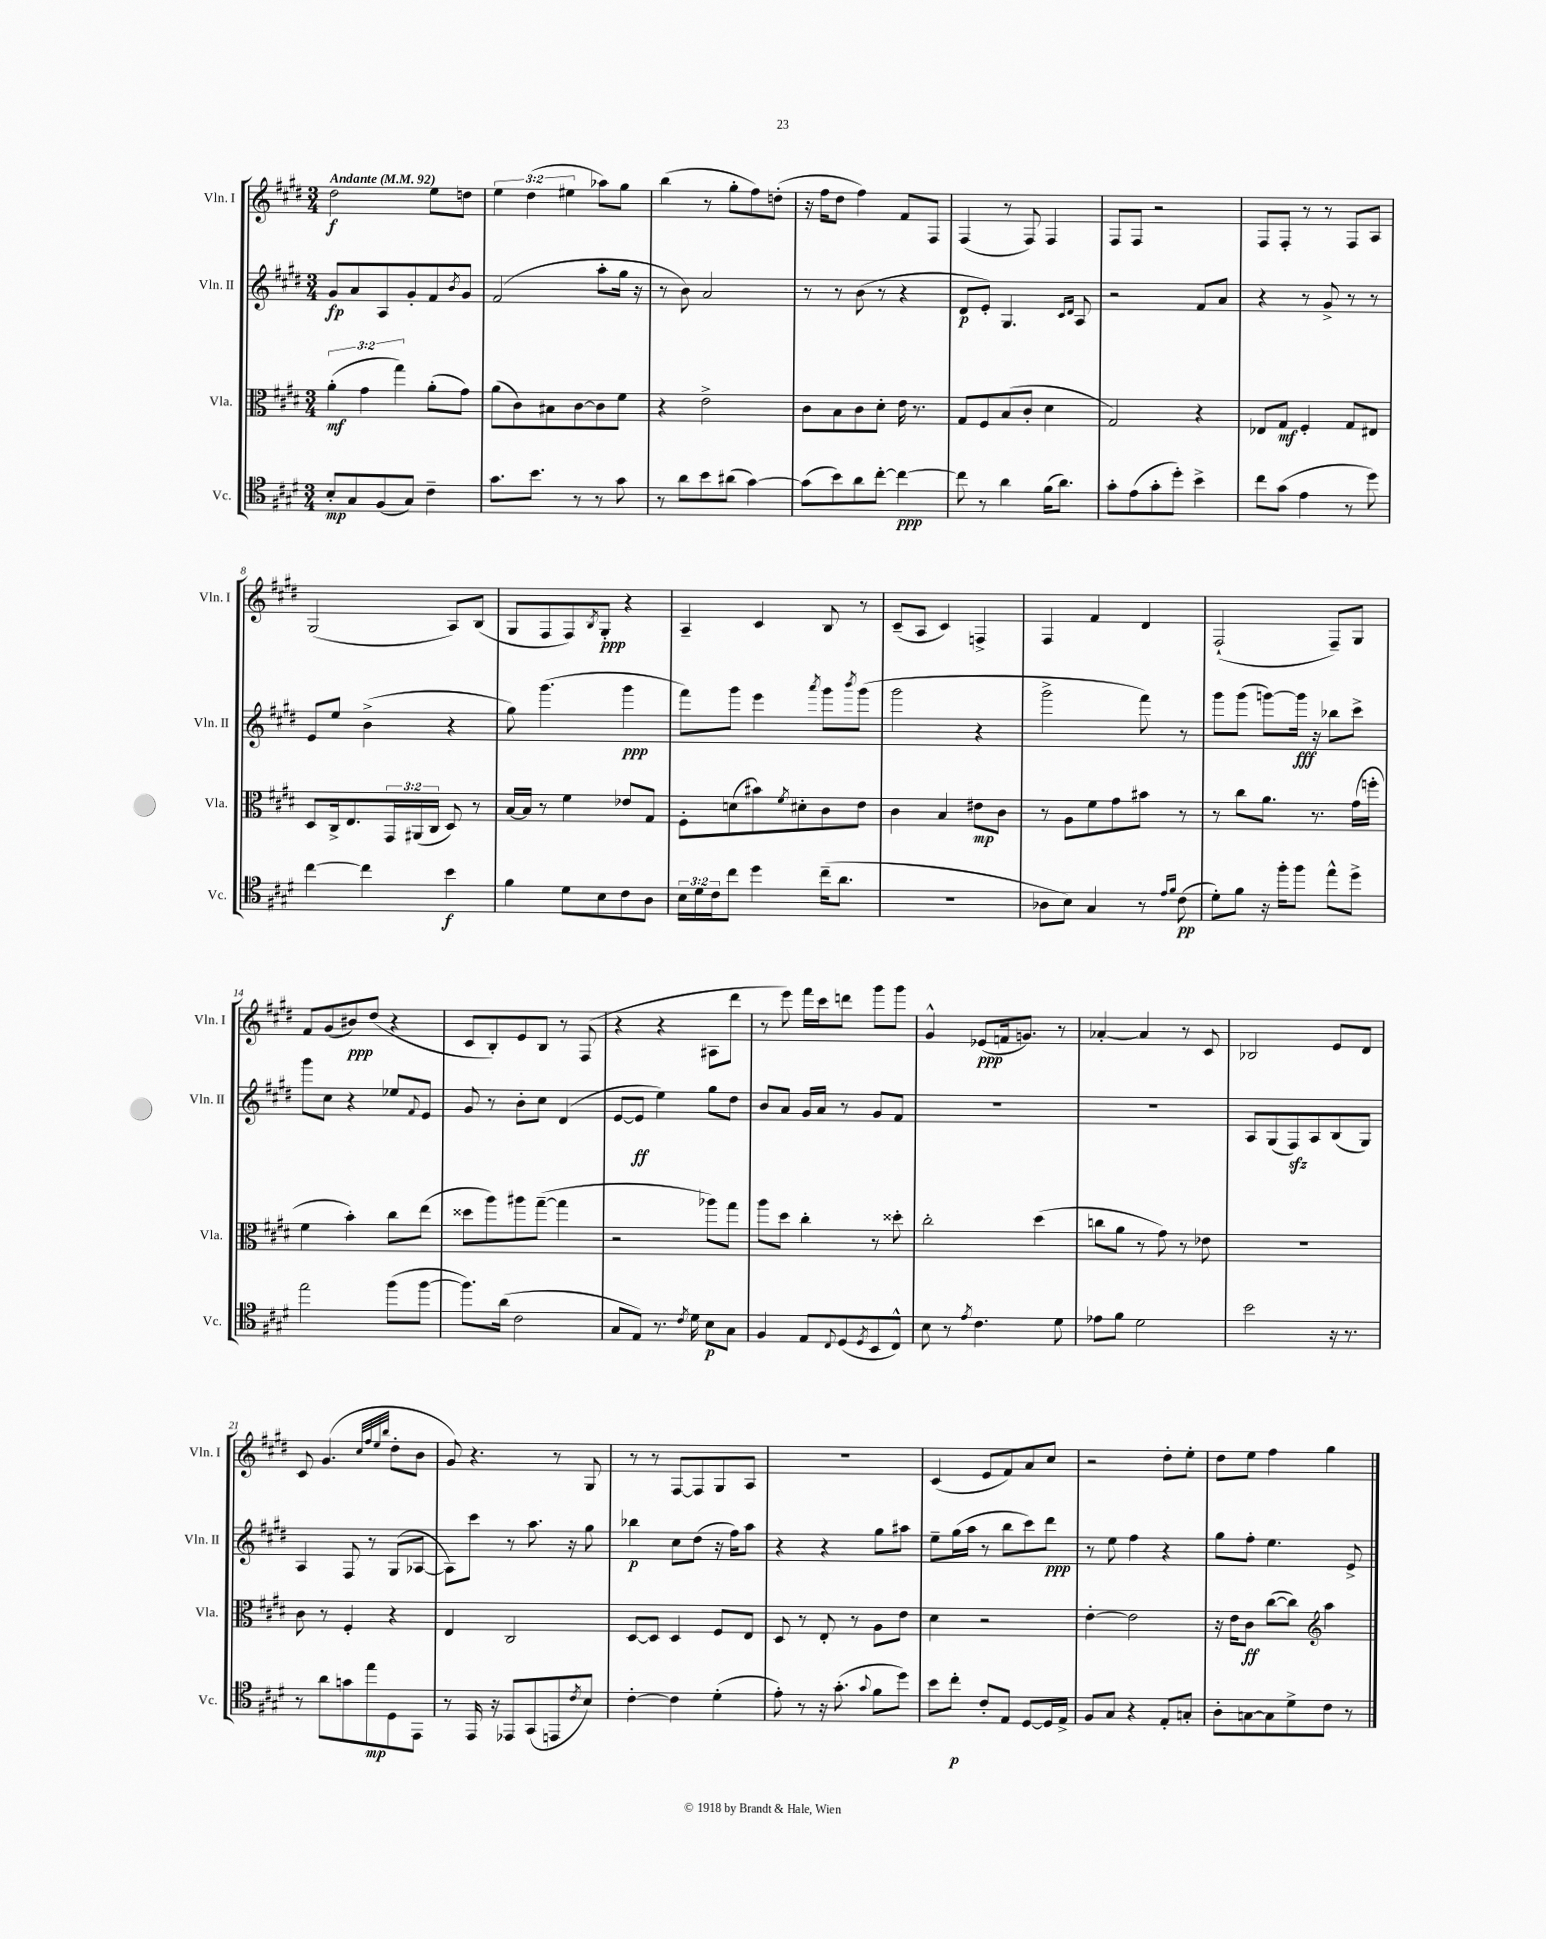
<<
\new StaffGroup <<
\new Staff = "s0" \with { instrumentName = "Vln. I" shortInstrumentName = "Vln. I" } {
    \clef treble \key e \major \numericTimeSignature \time 3/4 \override Staff.TupletNumber.text = #tuplet-number::calc-fraction-text \tempo "Andante" 4 = 92
    dis''2\f e''8 d''8 |
    \tuplet 3/2 { e''4 dis''4( eis''4 } aes''8) gis''8 |
    b''4( r8 gis''8-. fis''8) d''8-.( |
    r16 fis''16 dis''8 fis''4) fis'8 fis8 |
    fis4( r8 fis8) fis4 |
    fis8 fis8 r2 |
    fis8 fis8-. r8 r8 fis8 a8 |
    gis2( a8) b8( |
    gis8 fis8 fis8) \acciaccatura { b8 } gis8-.\ppp r4 |
    a4-- cis'4 b8 r8 |
    cis'8--( a8 cis'4) f4-> |
    fis4 fis'4 dis'4 |
    fis2-!( fis8--) gis8 |
    fis'8 gis'8( bis'8\ppp) dis''8( r4 |
    cis'8 b8-.) e'8 b8 r8 fis8( |
    r4 r4 ais8 dis'''8 |
    r8 e'''8) fis'''16 cis'''16 d'''8 gis'''8 gis'''8 |
    gis'4-^ ees'8\ppp( f'16 g'8.) r8 |
    aes'4~-. aes'4 r8 cis'8 |
    bes2 e'8 dis'8 |
    cis'8 gis'4.( \grace { cis''32 fis''32 e''32 b''32 } dis''8-. b'8 |
    gis'8) r4. r8 gis8 |
    r8 r8 fis8~ fis8 gis8 a8 |
    R2. |
    cis'4( e'8 fis'8) a'8 cis''8 |
    r2 dis''8-. e''8-. |
    dis''8 e''8 fis''4 gis''4 \bar "|." |
}
\new Staff = "s1" \with { instrumentName = "Vln. II" shortInstrumentName = "Vln. II" } {
    \clef treble \key e \major \numericTimeSignature \time 3/4
    gis'8\fp a'8 a8 gis'8-. fis'8 \acciaccatura { b'8 } gis'8 |
    fis'2( a''8-. gis''16 r16 |
    r8 b'8) a'2 |
    r8 r8 b'8( r8 r4 |
    dis'8\p e'8-.) gis4. \grace { cis'16 dis'16 } a8 |
    r2 fis'8 a'8 |
    r4 r8 gis'8-> r8 r8 |
    e'8 e''8 b'4->( r4 |
    gis''8) gis'''4.( gis'''4\ppp |
    fis'''8) gis'''8 e'''4 \acciaccatura { a'''8 } gis'''8 \acciaccatura { b'''8 } gis'''8( |
    gis'''2 r4 |
    gis'''2-> fis'''8) r8 |
    gis'''8 gis'''8( g'''8~) g'''16\fff r16 bes''8 cis'''8-> |
    gis'''8 cis''8 r4 ees''8 \appoggiatura { fis'8 } e'8 |
    gis'8 r8 b'8-. cis''8 dis'4( |
    e'8~ e'8\ff e''4) gis''8 dis''8 |
    b'8 a'8 gis'16 a'16 r8 gis'8 fis'8 |
    R2. |
    R2. |
    a8 gis8( fis8\sfz) a8 b8( gis8) |
    a4 fis8 r8 gis8( aes8~ |
    aes8) cis'''8 r8 a''8. r16 gis''8 |
    bes''4\p cis''8 dis''8( r16 fis''16) a''8 |
    r4 r4 gis''8 ais''8 |
    e''8-- gis''16( a''16 r8 b''8 cis'''8) dis'''8\ppp |
    r8 e''8 fis''4 r4 |
    gis''8 fis''8-. e''4. e'8-> \bar "|." |
}
\new Staff = "s2" \with { instrumentName = "Vla." shortInstrumentName = "Vla." } {
    \clef alto \key e \major \numericTimeSignature \time 3/4 \override Staff.TupletNumber.text = #tuplet-number::calc-fraction-text
    \tuplet 3/2 { a'4-.\mf( gis'4 gis''4) } a'8-.( gis'8) |
    a'8( cis'8) bis8 cis'8~ cis'8 fis'8 |
    r4 e'2-> |
    cis'8 b8 cis'8 dis'8-. e'16 r8. |
    gis8 fis8 b8( cis'8-. dis'4 |
    gis2) r4 |
    ees8 gis8\mf fis4-. gis8 eis8 |
    dis8 cis16-> e8. \tuplet 3/2 { gis,16 ais,16( cis16 } dis8) r8 |
    b16~ b16 r8 fis'4 ees'8 gis8 |
    fis8-. d'8( bis'8) \acciaccatura { fis'8 } dis'8-. cis'8 e'8 |
    cis'4 b4 eis'8\mp cis'8 |
    r8 a8 fis'8 gis'8 bis'8 r8 |
    r8 cis''8 a'8. r8. gis'16( f''16-. |
    fis'4 b'4-.) cis''8 e''8( |
    disis''8 a''8) ais''8 gis''8~--( gis''4 |
    r2 aes''8) gis''8 |
    a''8 dis''8 cis''4-. r8 disis''8-. |
    cis''2-. dis''4( |
    c''8 a'8 r8 gis'8) r8 ees'8 |
    R2. |
    cis'8 r8 fis4-. r4 |
    e4 cis2 |
    dis8~ dis8 dis4 fis8 e8 |
    dis8 r8 e8-. r8 a8 e'8 |
    dis'4 r2 |
    e'4~-. e'2 |
    r16 e'16 cis'8\ff cis''8~( cis''8) \clef treble a''4 \bar "|." |
}
\new Staff = "s3" \with { instrumentName = "Vc." shortInstrumentName = "Vc." } {
    \clef tenor \key e \major \numericTimeSignature \time 3/4 \override Staff.TupletNumber.text = #tuplet-number::calc-fraction-text
    b8-.\mp gis8 fis8( gis8) cis'4-- |
    gis'8. b'8. r8 r8 gis'8 |
    r8 a'8 b'8 ais'8( gis'4~) |
    gis'8( b'8) a'8 cis''8~-. cis''4~\ppp |
    cis''8 r8 a'4 fis'16( a'8.) |
    gis'8-. e'8( gis'8-. dis''8-.) b'4-> |
    cis''8 gis'8( e'4 r8 dis''8) |
    cis''4~ cis''4 b'4\f |
    fis'4 dis'8 b8 cis'8 a8 |
    \tuplet 3/2 { b16 dis'16 cis'16 } cis''8 dis''4 cis''16--( a'8. |
    R2. |
    aes8 b8) gis4 r8 \grace { e'16 fis'16 } cis'8\pp( |
    dis'8-.) fis'8 r16 fis''16-. fis''8 e''8-^ dis''8-> |
    e''2 fis''8( fis''8~ |
    fis''8.) a'16( cis'2 |
    gis8 e8) r8. \acciaccatura { cis'8 } dis'16 b8\p gis8 |
    fis4 e8 \appoggiatura { cis8 } dis8( \acciaccatura { dis8 } b,8 cis8-^) |
    b8 r8 \acciaccatura { e'8 } cis'4. dis'8 |
    ees'8 fis'8 dis'2 |
    b'2 r16 r8. |
    r8 a'8 g'8 e''8\mp dis8 e,8 |
    r8 e,16 r16 ees,8 gis,8( e,8 \acciaccatura { cis'8 } b8) |
    cis'4~-. cis'4 dis'4-.( |
    e'8-.) r8 r16 gis'8.-.( \appoggiatura { gis'8 } fis'8 dis''8) |
    b'8 cis''8-.\p cis'8-. e8 dis8~ dis16 e16-> |
    fis8 gis8 r4 e8-. g8-. |
    a8-. g8~ g8 dis'8-> cis'8 r8 \bar "|." |
}
>>
>>
